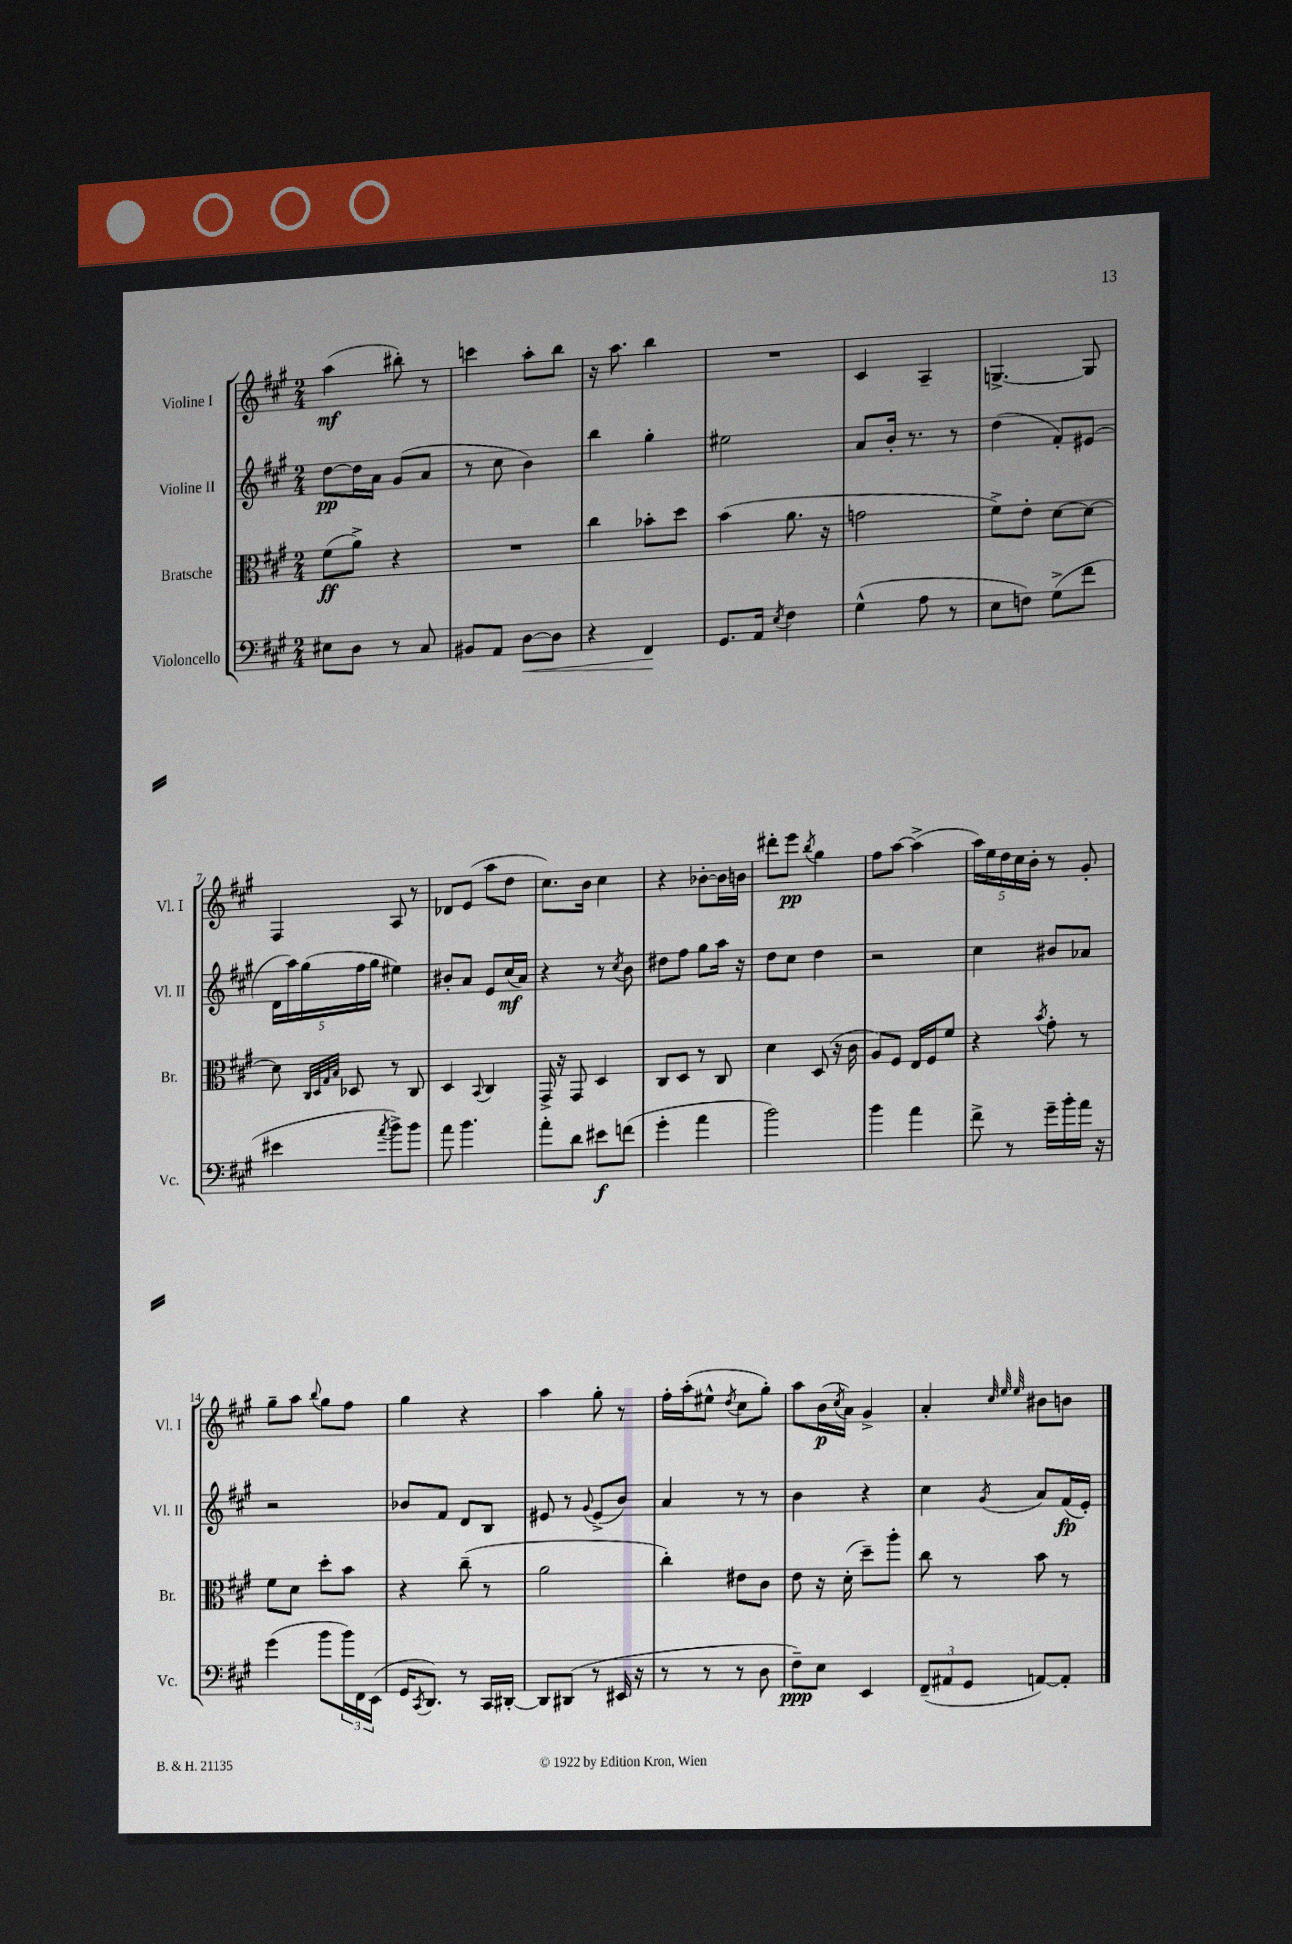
<<
\new StaffGroup <<
\new Staff = "s0" \with { instrumentName = "Violine I" shortInstrumentName = "Vl. I" } {
    \clef treble \key a \major \numericTimeSignature \time 2/4
    a''4\mf( bis''8-.) r8 |
    c'''4 a''8-. b''8 |
    r16 a''8. b''4 |
    R2 |
    cis'4 a4-- |
    g4.~-> g8 |
    fis4 a8 r8 |
    des'8 e'8( a''8 d''8 |
    cis''8.) b'16 cis''4 |
    r4 bes'8~-. bes'16 b'16 |
    dis'''8-. e'''8\pp \acciaccatura { b''8 } gis''4 |
    fis''8 a''8~ a''4->( |
    \tuplet 5/4 { a''16) e''16 d''16 cis''16 b'16-. } r8 gis'8-. |
    gis''8-- a''8 \appoggiatura { b''8 } gis''8 fis''8 |
    gis''4 r4 |
    a''4 gis''8-. r8 |
    fis''16-. a''16-.( eis''8-^ \acciaccatura { d''8 } cis''8 gis''8-.) |
    a''8 b'16\p( \acciaccatura { cis''8 } a'16) gis'4-> |
    a'4-. \grace { cis''32 e''32 e''32 } bis'8 b'8 \bar "|." |
}
\new Staff = "s1" \with { instrumentName = "Violine II" shortInstrumentName = "Vl. II" } {
    \clef treble \key a \major \numericTimeSignature \time 2/4
    d''8~\pp d''16 a'16 gis'8( a'8 |
    r8 cis''8 b'4) |
    b''4 gis''4-. |
    eis''2 |
    a'8 b'16-. r8. r8 |
    d''4( fis'8-.) eis'8( |
    \tuplet 5/4 { d'16 a''16) gis''16( fis''16 gis''16 } eis''4) |
    bis'8-. a'8 e'8 cis''16\mf( a'16) |
    r4 r8 \acciaccatura { cis''8 } b'8 |
    dis''8 fis''8 gis''8 a''16 r16 |
    d''8 cis''8 d''4 |
    r2 |
    cis''4 bis'8 aes'8 |
    r2 |
    bes'8 fis'8 d'8 b8 |
    eis'8 r8 \appoggiatura { gis'8 } eis'8->( b'8) |
    a'4 r8 r8 |
    b'4 r4 |
    cis''4 \acciaccatura { gis'8 } a'8 fis'16\fp( e'16-.) \bar "|." |
}
\new Staff = "s2" \with { instrumentName = "Bratsche" shortInstrumentName = "Br." } {
    \clef alto \key a \major \numericTimeSignature \time 2/4
    fis'8\ff( a'8->) r4 |
    R2 |
    cis''4 bes'8-. d''8 |
    b'4( a'8. r16 |
    g'2 |
    fis'8->) e'8-. d'8~ d'8~ |
    d'8 \grace { cis32 d32 gis32 b32 } des8 r8 cis8 |
    d4 \appoggiatura { b,8 } cis4 |
    gis,16-> r16 gis,8 d4 |
    cis8 d8 r8 cis8 |
    d'4 d8( r16 cis'16 |
    a8) fis8 e16 fis16 fis'8 |
    r4 \acciaccatura { b'8 } gis'8-. r8 |
    fis'8 d'8 d''8-. b'8 |
    r4 cis''8--( r8 |
    a'2 |
    cis''4-.) eis'8 cis'8 |
    e'8 r16 d'16-.( d''8--) a''8-. |
    cis''8 r8 b'8 r8 \bar "|." |
}
\new Staff = "s3" \with { instrumentName = "Violoncello" shortInstrumentName = "Vc." } {
    \clef bass \key a \major \numericTimeSignature \time 2/4
    eis8 d8 r8 cis8 |
    bis,8 a,8 d8~\< d8 |
    r4 fis,4\! |
    gis,8. a,16 \acciaccatura { e8 } fis4 |
    gis4-^( a8 r8 |
    e8 f8) gis8->( fis'8 |
    eis'4 \acciaccatura { a'8 } b'8->) b'8 |
    a'8 b'4. |
    a'8-. d'8 eis'8\f f'8( |
    gis'4-. a'4 |
    b'2) |
    b'4 a'4 |
    fis'8-> r8 gis'16-- b'16-. a'16 r16 |
    gis'4( b'8 \tuplet 3/2 { b'16) fis,16 e,16( } |
    gis,16 \acciaccatura { cis,8 } d,8.) r8 cis,16 dis,16~-. |
    dis,8 dis,8( r8 eis,16 r16 |
    r8 r8 r8 d8 |
    fis8--\ppp) e8 e,4 |
    \tuplet 3/2 { fis,8--( ais,8 gis,8 } a,8~) a,8-. \bar "|." |
}
>>
>>
